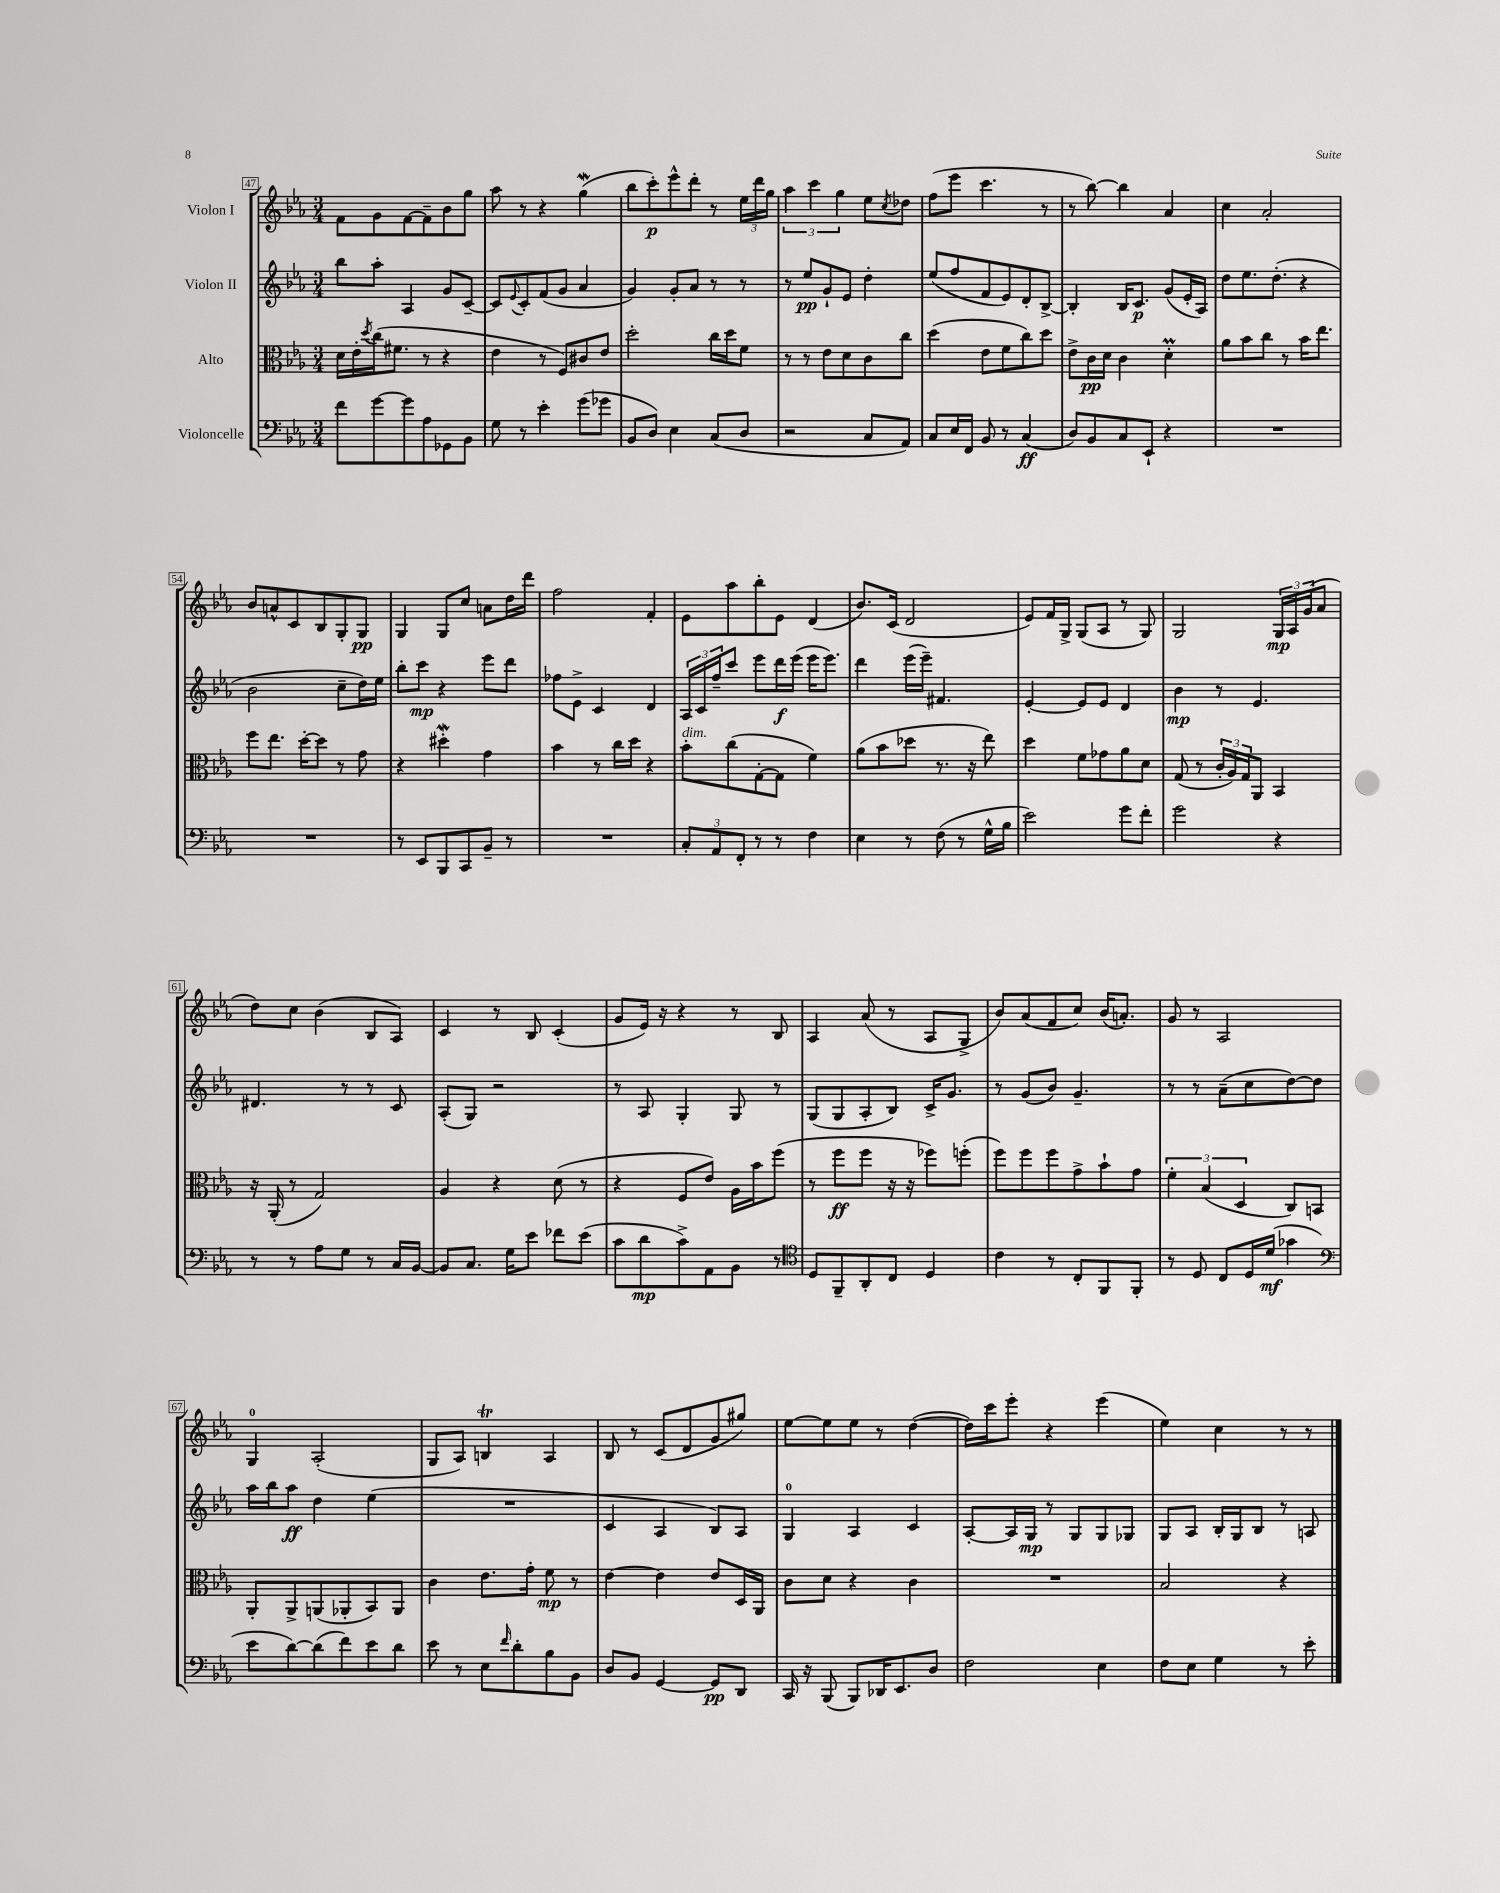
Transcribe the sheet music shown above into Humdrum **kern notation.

**kern	**kern	**kern	**kern
*staff4	*staff3	*staff2	*staff1
*clefF4	*clefC3	*clefG2	*clefG2
*k[b-e-a-]	*k[b-e-a-]	*k[b-e-a-]	*k[b-e-a-]
*M3/4	*M3/4	*M3/4	*M3/4
8f\L	16d\LL	8bb-\L	8f\L
.	16e-'\	.	.
.	8qdd/	.	.
[8g\	(16cc\J	8aa-'\J	8g\
.	8.f#\J	.	.
8g\]	.	4A-/	[8f\
8A-\	8r	.	8f~\]
8GG-\	4r	8g/L	8b-\
8BB-\J	.	[8c~/J	8gg\J
=	=	=	=
8G\	4e-\	8c/]L	8aa-\
.	.	8qqe-/	.
8r	.	8c'/	8r
4e-'\	8r	(8f/	4r
.	8F/L)	8g/J	.
(8g\L	8c#/	4a-/	(4gg\
8g-\J	8e-/J	.	.
=	=	=	=
8BB-/L	2dd'\	4g/)	8bb-\L
8D/J)	.	.	8ccc'\)
4E-\	.	8g'/L	8eee-^^\
.	.	8a-/J	8ddd'\J
(8C/L	16cc\LL	8r	8r
.	16dd\J	.	.
8D/J	8f\J	8r	24ee-\LL
.	.	.	24ddd\
.	.	.	24gg\JJ
=	=	=	=
2r	8r	8r	6aa-\
.	8r	8ee-/L	.
.	.	.	6ccc\
.	8e-\L	8g`/	.
.	.	.	6gg\
.	8d\	8e-/J	.
8C/L	8c\	4dd'\	8ee-\L
.	.	.	8qcc/
8AA-/J)	8cc\J	.	8dd-\J
=	=	=	=
8C/L	(4dd\	(8ee-/L	(8ff\L
16E-/L	.	8ff/	8eee-\J
16FF/JJ	.	.	.
8BB-/	8e-\L	8f/	4.ccc\
8r	8f\	8e-/)	.
(4C/	8cc\)	8d'/	.
.	8dd\J	[8B-^/J	8r
=	=	=	=
8D/L)	8e-^\L	4B-'/]	8r
8BB-/	16c\L	.	[8bb-\)
.	16d\JJ	.	.
8C/	4c\	16B-/LK	4bb-\]
.	.	8.c/J	.
8EE-`/J	.	.	.
4r	4d'\	(8g/L	4a-/
.	.	16e-'/L	.
.	.	16A-/JJ)	.
=	=	=	=
2.r	8a-\L	8dd\L	4cc\
.	8b-\	8.ee-\	.
.	8cc\J	.	2a-'/
.	.	(8.dd'\J	.
.	8r	.	.
.	16b-\LK	4r	.
.	8.ee-\J	.	.
=	=	=	=
2.r	8ff\L	2b-\	8b-/L
.	8.ee-\J	.	8a^^/
.	.	.	8c/
.	[16dd'\LK	.	.
.	8dd\]J	.	8B-/
.	8r	8cc~\L	8G'/
.	8g\	16dd\L)	8G/J
.	.	16ee-\JJ	.
=	=	=	=
8r	4r	8bb-'\L	4G/
8EE-/L	.	8ccc\J	.
8BBB-/	4dd#'\	4r	8G/L
8CC/	.	.	8cc/J
8BB-~/J	4g\	8eee-\L	8a\L
8r	.	8ddd\J	16dd\L
.	.	.	16ddd\JJ
=	=	=	=
2.r	4b-\	8ff-\L	2ff\
.	.	8e-^\J	.
.	8r	4c/	.
.	16cc\LL	.	.
.	16dd\JJ	.	.
.	4r	4d/	4f'/
=	=	=	=
12C'/L	8b-'\L	24A-/LL	8e-\L
.	.	24c/	.
12AA-/	.	24ff~/J	.
.	(8cc\	8ccc/J	8aa-\
12FF'/J	.	.	.
8r	[8G'\	8eee-\L	8bb-'\
8r	8G\]J	16ddd\L	8e-\J
.	.	(16eee-\JJ	.
4F\	4f\)	16eee-\LK	(4d/
.	.	8.eee-\J)	.
=	=	=	=
4E-\	(8a-\L	4ddd\	8.b-/L)
.	8b-\	.	.
.	.	.	(16c/Jk
8r	8dd-\J	(16eee-\LL	2d/
.	.	16eee-~\JJ)	.
(8F\	8.r	4.f#/	.
8r	.	.	.
.	16r	.	.
16G^^\LL	8ee-\)	.	.
16B-\JJ	.	.	.
=	=	=	=
2e-\)	4dd\	[4e-'/	8e-/L)
.	.	.	16f/L
.	.	.	16G^/JJ
.	8f\L	8e-/]L	(8G/L
.	8g-\	8e-/J	8A-/J
8g\L	8a-\	4d/	8r
8f'\J	8d\J	.	8G/)
=	=	=	=
2g\	(8G/	4b-\	2G/
.	8r	.	.
.	24c'/LL	8r	.
.	24A-/)	.	.
.	24G/J	.	.
.	8AA-/J	4.e-/	.
4r	4BB-/	.	24G/LL
.	.	.	24A-/
.	.	.	(24g/J
.	.	.	8a-/J
=	=	=	=
8r	16r	4.d#/	8dd\L)
.	(16AA-'/	.	.
8r	8r	.	8cc\J
8A-\L	2G/)	.	(4b-\
8G\J	.	8r	.
8r	.	8r	8B-/L
16C/LL	.	8c/	8A-/J)
[16BB-/JJ	.	.	.
=	=	=	=
8BB-/]L	4A-/	(8A-'/L	4c/
8.C/J	.	8G/J)	.
.	4r	2r	8r
16G\LK	.	.	.
8e-\J	.	.	8B-/
8f-\L	(8d\	.	(4c'/
(8e-\J	8r	.	.
=	=	=	=
8c\L	4r	8r	8g/L
8d\	.	8A-/	16e-/Jk)
.	.	.	16r
8c^\)	8F/L	4G'/	4r
8AA-\	8e-/J)	.	.
8BB-\J	16A-\LL	8G/	8r
.	16b-\J	.	.
8r	(8ff\J	8r	8B-/
=	=	=	=
*clefC4	*	*	*
8D/L	8r	(8G/L	4A-/
8FF~/	8ff\L	8G/	.
8AA-'/	8ff\J	8A-'/	(8a-/
8C/J	16r	8B-/J)	8r
.	16r	.	.
4D/	8ff-\L)	16c^/LK	8A-/L
.	.	8.g/J	.
.	(8ff'\J	.	8G^/J
=	=	=	=
4c\	8ff\L)	8r	8b-/L)
.	8ff\	(8g/L	(8a-/
8r	8ff\	8b-/J)	8f/
8C'/L	8g^\	4.g~/	8cc/J)
8FF/	8b-`\	.	(16b-/LK
.	.	.	8.a'/J)
8FF'/J	8g\J	.	.
=	=	=	=
8r	6f'\	8r	8g/
8D/	.	8r	8r
.	(6B-/	.	.
8C/L	.	(8a-~\L	2A-/
.	6D/	.	.
16D/L	.	8cc\	.
(16d/JJ	.	.	.
4g-\	8C/L)	[8dd\)	.
.	8BB/J	8dd\]J	.
=	=	=	=
*clefF4	*	*	*
8e-\L	8AA-'/L	16aa-\LL	4G/
.	.	16bb-\J	.
[8d\)	8AA-^/	8aa-\J	.
(8d\]	(8AA/	4dd\	(2A-'/
8f\)	8AA-'/	.	.
8e-\	8BB-/)	(4ee-\	.
8d\J	8AA-/J	.	.
=	=	=	=
8e-\	4c\	2.r	8G/L
8r	.	.	8A-/J)
8E-\L	8.e-\L	.	4B/
16qqf/	.	.	.
8d'\	.	.	.
.	16g'\Jk	.	.
8B-\	8f\	.	4A-/
8BB-\J	8r	.	.
=	=	=	=
8D/L	[4e-\	4c/	8B-/
8BB-/J	.	.	8r
[4GG/	4e-\]	4A-/	(8c/L
.	.	.	8d/
8GG/]L	8e-/L	8B-/L)	8g/
8DD/J	16D/L	8A-/J	8gg#/J)
.	16AA-/JJ	.	.
=	=	=	=
16CC/	8c\L	4G/	[8ee-\L
16r	.	.	.
(8BBB-/	8d\J	.	8ee-\]
8BBB-/L)	4r	4A-/	8ee-\J
16DD-/K	.	.	8r
8.EE-/	.	.	.
.	4c\	4c/	([4dd\
8D/J	.	.	.
=	=	=	=
2F\	2.r	[8A-'/L	16dd\]LL)
.	.	.	16ccc\J
.	.	16A-/]L	8eee-'\J
.	.	16G/JJ	.
.	.	8r	4r
.	.	8G/L	.
4E-\	.	8G/	(4eee-\
.	.	8G-/J	.
=	=	=	=
8F\L	2B-/	8G/L	4ee-\)
8E-\J	.	8A-/J	.
4G\	.	16B-'/LL	4cc\
.	.	16G/J	.
.	.	8B-/J	.
8r	4r	8r	8r
8e-'\	.	8A/	8r
==	==	==	==
*-	*-	*-	*-
